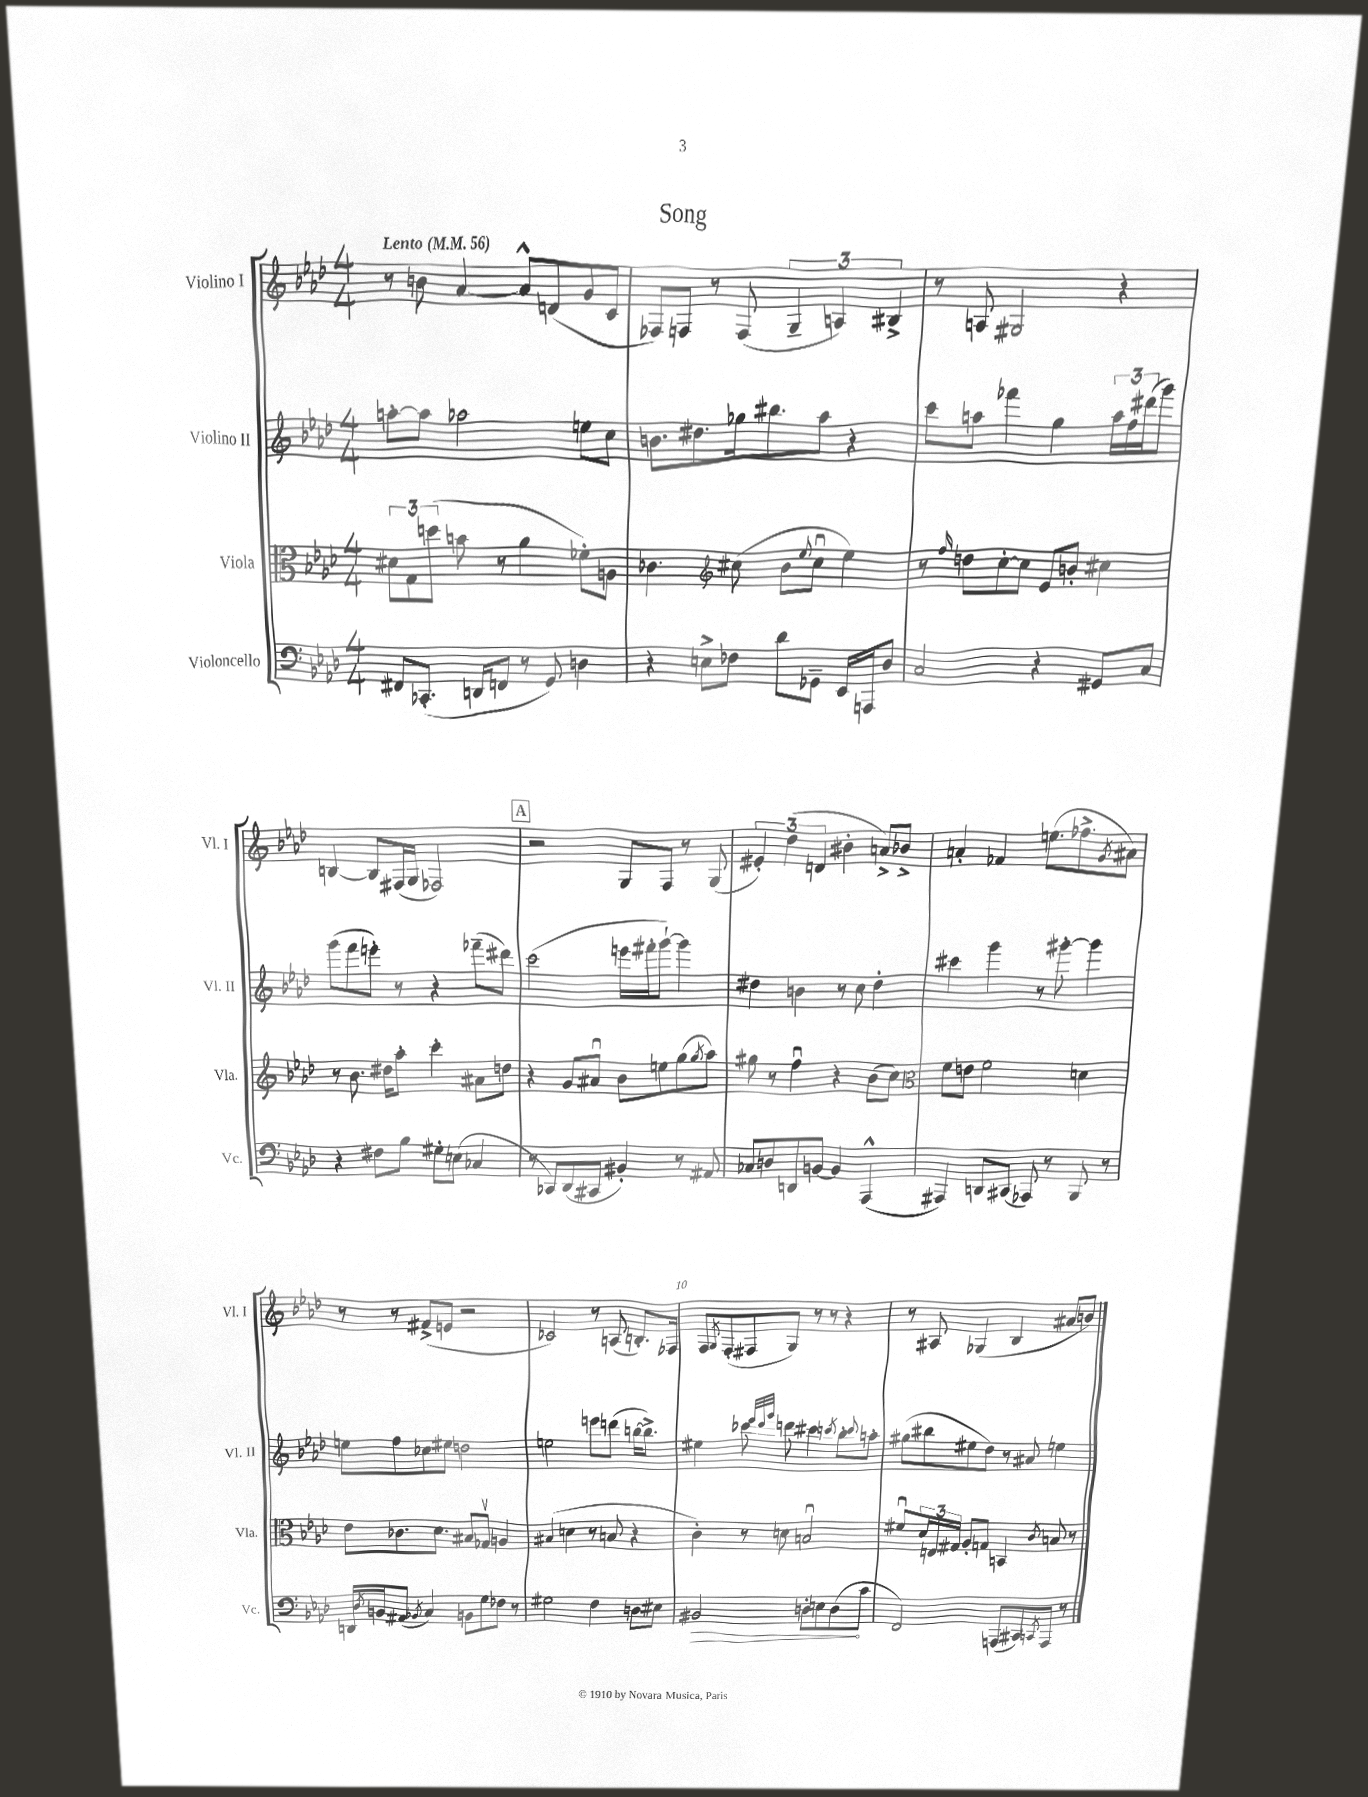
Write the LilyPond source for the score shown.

\header { title = "Song" }
<<
\new StaffGroup <<
\new Staff = "s0" \with { instrumentName = "Violino I" shortInstrumentName = "Vl. I" } {
    \clef treble \key aes \major \numericTimeSignature \time 4/4 \tempo "Lento" 4 = 56
    r8 b'8 aes'4~ aes'8-^ d'8( g'8 c'8 |
    fes8) f8 r8 f8( \tuplet 3/2 { g4-- a4) bis4-> } |
    r8 a8 gis2 r4 |
    b4~ b8 fis16( g16 fes2) |
    \mark \markup { \box "A" } r2 g8 f8 r8 g8( |
    \tuplet 3/2 { eis'4-.) des''4( d'4 } bis'4-. a'8->) bes'8-> |
    a'4-. fes'4 e''8.( fes''8.-> \acciaccatura { g'8 } ais'8) |
    r8 r8 fis'8->( e'8 r2 |
    ces'2) r8 a8( b8.-.) fes16 |
    f8 \acciaccatura { g8 } f8-.( fis8 g8) r8 r8 r4 |
    r8 ais8 ges4( bes4 ais'8 b'8) \bar "|." |
}
\new Staff = "s1" \with { instrumentName = "Violino II" shortInstrumentName = "Vl. II" } {
    \clef treble \key aes \major \numericTimeSignature \time 4/4
    a''8~-. a''8 aes''2 e''8 c''8 |
    b'8. dis''8. ges''16 bis''8. aes''8 r4 |
    c'''8 a''8 fes'''4 g''4 \tuplet 3/2 { a''16 f''16 dis'''16( } g'''8) |
    g'''8( f'''8 e'''8-.) r8 r4 fes'''8--( dis'''8) |
    \mark \markup { \box "A" } c'''2( e'''16 fis'''16-. g'''8~-!) g'''4 |
    dis''4 b'4 r8 c''8 dis''4-. |
    cis'''4 g'''4 r8 gis'''8~-. gis'''4 |
    e''8 f''8 ces''8 eis''8 d''2 |
    e''2 e'''8 d'''8( b''16~ b''8.->) |
    eis''4 ces'''8 \grace { ees'''32 des'''32 g'''32 } d'''8 cis'''4 \acciaccatura { c'''8 } bes''8-. \appoggiatura { c'''8 } a''8-. |
    gis''8( bis''8 eis''8 des''8) r8 ais'8 e''4 \bar "|." |
}
\new Staff = "s2" \with { instrumentName = "Viola" shortInstrumentName = "Vla." } {
    \clef alto \key aes \major \numericTimeSignature \time 4/4
    \tuplet 3/2 { dis'8 g8 d''8( } b'8 r8 aes'4 fes'8-.) a8 |
    ces'4. \clef treble cis''8( bes'8 \appoggiatura { ees''8 } cis''8\downbow ees''4) |
    r8 \grace { f''16 } d''8 c''8~-. c''8 ees'8 b'8-. cis''4 |
    r8 bes'8. dis''16 aes''8-. c'''4-. ais'8 d''8 |
    \mark \markup { \box "A" } r4 g'8 ais'8\downbow bes'8 e''8 g''8( \acciaccatura { g''8 } aes''8) |
    gis''8 r8 f''4\downbow r4 bes'8( c''8) |
    \clef alto f'8 e'8 f'2 d'4 |
    ees'8 ces'8. des'8. bis8 ges8\upbow a4 |
    bis4( d'4 r8 b8 r4 |
    c'4-.) r8 d'8 b2\downbow |
    fis'8\downbow \tuplet 3/2 { des'16 e16 gis16 } aes8-. g8 b,4 \acciaccatura { c'8 } b8 r8 \bar "|." |
}
\new Staff = "s3" \with { instrumentName = "Violoncello" shortInstrumentName = "Vc." } {
    \clef bass \key aes \major \numericTimeSignature \time 4/4
    fis,8 ces,8.-.( d,16 f,8 r8 g,8) d4 |
    r4 e8-> fes8 des'8 ges,8-- ees,16 a,,16 des8 |
    c2 r4 gis,8 c8 |
    r4 fis8 bes8 gis8-. e8( ces4 |
    \mark \markup { \box "A" } r8 ces,8) des,8( cis,8 bis,4-.) r8 ais,8 |
    ces8 d8 d,8 b,8~ b,4 aes,,4-^( |
    ais,,4) d,8 cis,8( aes,,8) r8 bes,,8 r8 |
    d,16 \acciaccatura { des8 } b,16 ais,8( \acciaccatura { bes,8 } c4) b,8 g8 fes8 r8 |
    gis2 f4 d8 eis8 |
    \once \override Hairpin.circled-tip = ##t bis,2\> d8-. e8 d8\!( c'8 |
    f,2) a,,8( cis,8) \acciaccatura { c,8 } a,,8 r8 \bar "|." |
}
>>
>>
\layout { \context { \Score \override BarNumber.break-visibility = ##(#f #t #t) barNumberVisibility = #(every-nth-bar-number-visible 5) } }
